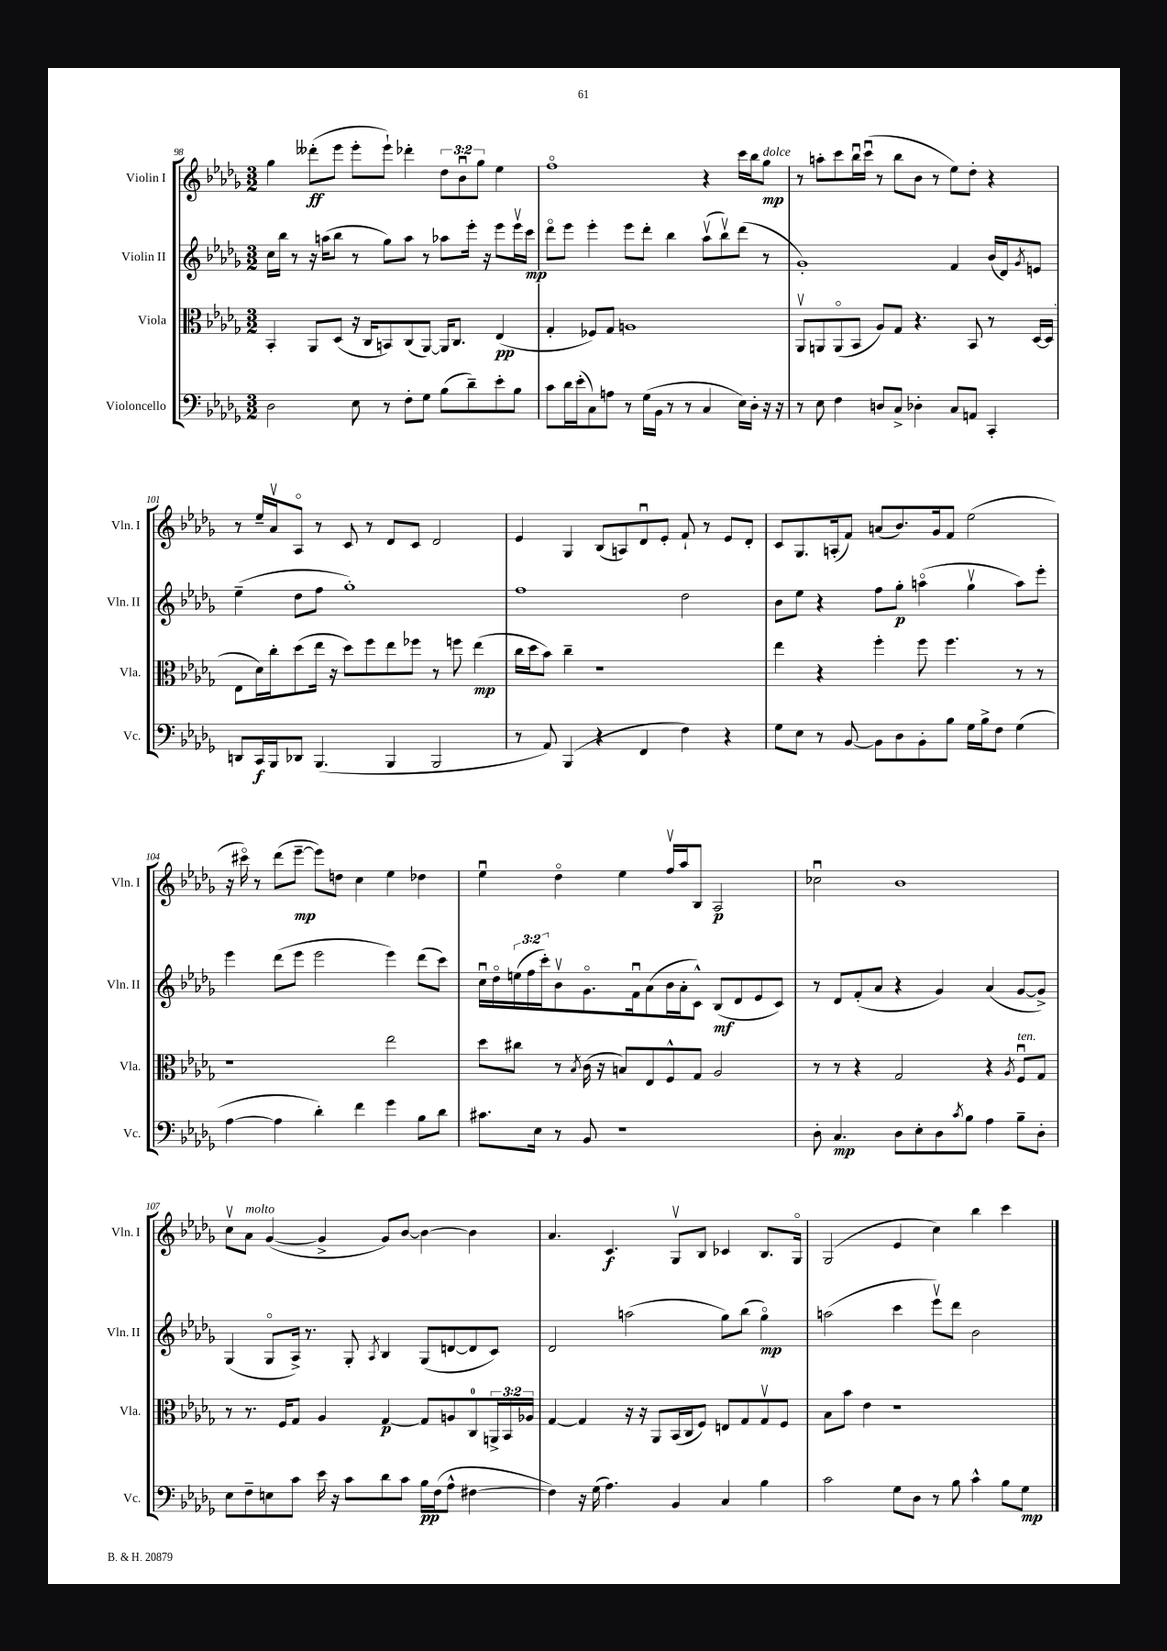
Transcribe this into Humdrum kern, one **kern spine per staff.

**kern	**dynam	**kern	**dynam	**kern	**dynam	**kern	**dynam
*part4	*part4	*part3	*part3	*part2	*part2	*part1	*part1
*staff4	*staff4	*staff3	*staff3	*staff2	*staff2	*staff1	*staff1
*I"Violoncello	*	*I"Viola	*	*I"Violin II	*	*I"Violin I	*
*I'Vc.	*	*I'Vla.	*	*I'Vln. II	*	*I'Vln. I	*
*clefF4	*	*clefC3	*	*clefG2	*	*clefG2	*
*k[b-e-a-d-g-]	*	*k[b-e-a-d-g-]	*	*k[b-e-a-d-g-]	*	*k[b-e-a-d-g-]	*
*M3/2	*	*M3/2	*	*M3/2	*	*M3/2	*
=98	=98	=98	=98	=98	=98	=98	=98
2D-\	.	4BB-'/	.	16cc\LL	.	4gg-\	.
.	.	.	.	16bb-\JJ	.	.	.
.	.	.	.	8r	.	.	.
.	.	8AA-/L	.	16r	.	(8ddd--X'\L	ff
.	.	.	.	(16aan\KL	.	.	.
.	.	(8D-/J	.	8bb-\J	.	8eee-\J	.
8E-\	.	16r	.	8r	.	8eee-'\L	.
.	.	16C/KL	.	.	.	.	.
8r	.	8BBn/)	.	8gg-\L)	.	8eee-`\J)	.
8F'\L	.	(8C/	.	8aa\J	.	4ddd-X'\	.
8G-\J	.	[8AA-/J)	.	8r	.	.	.
(8B-\L	.	16AA-/KL]	.	8aa-X\L	.	12dd-\L	.
.	.	8.C/J	.	.	.	.	.
.	.	.	.	.	.	12b-u\	.
8d-~\)	.	.	.	16eee-'\Jk	.	.	.
.	.	.	.	.	.	12gg-\J	.
.	.	.	.	16r	.	.	.
8e-'\	.	(4E-/	pp	8eee-\L	.	4ee-\	.
8B-\J	.	.	.	16eee-v\L	.	.	.
.	.	.	.	16ccc\JJ	mp	.	.
=99	=99	=99	=99	=99	=99	=99	=99
8c\L	.	4G-'/	.	8ddd-\L	.	1ff	.
16d-\L	.	.	.	8eee-\J	.	.	.
(16e-'\J	.	.	.	.	.	.	.
8C\)	.	8F-X/L)	.	4eee-'\	.	.	.
8An\J	.	8G-/J	.	.	.	.	.
8r	.	1An	.	8eee-\L	.	.	.
(16G-\LL	.	.	.	8ddd-'\J	.	.	.
16BB-\JJ	.	.	.	.	.	.	.
8r	.	.	.	4bb-\	.	.	.
8r	.	.	.	.	.	.	.
4C/	.	.	.	(8aa-v\L	.	4r	.
.	.	.	.	8bb-v\)	.	.	.
16E-\LL)	.	.	.	(8ddd-\J	.	16ccc\LL	.
16D-'\JJ	.	.	.	.	.	16bb-\J	.
!	!	!	!	!	!	!LO:TX:a:i:t=dolce	!
16r	.	.	.	8r	.	8gg-\J	mp
16r	.	.	.	.	.	.	.
=100	=100	=100	=100	=100	=100	=100	=100
8r	.	8AA-v/L	.	1g-')	.	8r	.
8E-\	.	8AAn/	.	.	.	8aan'\L	.
4F\	.	(8AA/	.	.	.	8ccc\	.
.	.	8BB-/J	.	.	.	16bb-u\L	.
.	.	.	.	.	.	(16cccu\JJ	.
8Dn/L	.	8A-/L)	.	.	.	8r	.
8C^/J	.	8G-/J	.	.	.	8bb-\L	.
4D-X'\	.	4.r	.	.	.	8b-\J	.
.	.	.	.	.	.	8r	.
8C/L	.	.	.	4f/	.	8ee-\L)	.
8AAn/J	.	8BB-/	.	.	.	8dd-'\J	.
4CC'/	.	8r	.	(16b-/LL	.	4r	.
.	.	.	.	16d-/J)	.	.	.
.	.	.	.	8qg-/	.	.	.
.	.	[16D-/LL	.	8en/J	.	.	.
.	.	(16D-/JJ]	.	.	.	.	.
!!LO:LB:g=z
=101	=101	=101	=101	=101	=101	=101	=101
8DDn/L	.	8E-\L	.	(4ee-~\	.	8r	.
16CC/L	f	16d-\L)	.	.	.	16ee-~/LL	.
16BBB-/J	.	16cc'\J	.	.	.	16a-v/J	.
8DD-X/J	.	(8dd-\	.	8dd-\L	.	8A-/J	.
(4.BBB-/	.	16ee-\Jk	.	8ff\J	.	8r	.
.	.	16r	.	.	.	.	.
.	.	8dd-\L)	.	1gg-')	.	8c/	.
.	.	8ff\	.	.	.	8r	.
4BBB-/	.	8ee-\	.	.	.	8d-/L	.
.	.	8ff-X\J	.	.	.	8c/J	.
2BBB-/	.	8r	.	.	.	2d-/	.
.	.	8ffn\	.	.	.	.	.
.	.	(4ee-\	mp	.	.	.	.
=102	=102	=102	=102	=102	=102	=102	=102
8r	.	16cc\LL	.	1ff	.	4e-/	.
.	.	16dd-\J	.	.	.	.	.
8AA-/)	.	8b-\J)	.	.	.	.	.
(4BBB-/	.	4cc~\	.	.	.	4G-/	.
4r	.	1r	.	.	.	(8B-/L	.
.	.	.	.	.	.	8An/)	.
4FF/	.	.	.	.	.	8d-u/	.
.	.	.	.	.	.	8e-'/J	.
4F\)	.	.	.	2dd-\	.	8f`/	.
.	.	.	.	.	.	8r	.
4r	.	.	.	.	.	8e-/L	.
.	.	.	.	.	.	8d-'/J	.
=103	=103	=103	=103	=103	=103	=103	=103
8G-\L	.	4ee-\	.	8b-\L	.	8c/L	.
8E-\J	.	.	.	8ee-\J	.	8.G-/	.
8r	.	4r	.	4r	.	.	.
.	.	.	.	.	.	(16An'/k	.
[8BB-/	.	.	.	.	.	8f/J)	.
8BB-\L]	.	4ff'\	.	8ff\L	.	(8an/L	.
8D-\	.	.	.	8gg-'\J	p	8.b-/)	.
8BB-'\	.	8ff\	.	(4aan\	.	.	.
.	.	.	.	.	.	16g-/k	.
8B-\J	.	4.ff\	.	.	.	8f/J	.
16G-\LL	.	.	.	4gg-v\	.	(2ee-\	.
16B-^\J	.	.	.	.	.	.	.
8F\J	.	.	.	.	.	.	.
(4G-\	.	8r	.	8aa\L)	.	.	.
.	.	8r	.	8eee-'\J	.	.	.
!!LO:LB:g=z
=104	=104	=104	=104	=104	=104	=104	=104
[4A-\	.	1r	.	4eee-\	.	16r	.
.	.	.	.	.	.	16ccc#X\)	.
.	.	.	.	.	.	8r	.
4A-\]	.	.	.	(8ddd-\L	.	(8ddd-\L	.
.	.	.	.	8eee-\J	.	[8eee-~\J	mp
4d-'\)	.	.	.	2eee-\	.	8eee-\L])	.
.	.	.	.	.	.	8ddn\J	.
4f\	.	.	.	.	.	4cc\	.
4g-\	.	2ee-\	.	4eee-\)	.	4ee-\	.
8B-\L	.	.	.	(8ddd-\L	.	4dd-X\	.
8d-\J	.	.	.	8ccc\J)	.	.	.
=105	=105	=105	=105	=105	=105	=105	=105
8.c#X\L	.	8dd-\L	.	16ccu\LL	.	4ee-u\	.
.	.	.	.	16dd-\	.	.	.
.	.	8cc#X\J	.	(24een\	.	.	.
.	.	.	.	24ff\	.	.	.
16E-\Jk	.	.	.	.	.	.	.
.	.	.	.	24ccc'\J)	.	.	.
8r	.	8r	.	8b-v\	.	4dd-\	.
.	.	8qB-/	.	.	.	.	.
8BB-/	.	(16c\	.	8.g-\	.	.	.
.	.	16r	.	.	.	.	.
1r	.	8Bn/L)	.	.	.	4ee-\	.
.	.	.	.	16fu\k	.	.	.
.	.	8E-/	.	(8a-\	.	.	.
.	.	8F^^/	.	16b-\L	.	16ffv/LL	.
.	.	.	.	16a-'\J	.	16aa-/J	.
.	.	8G-/J	.	8c^^\J)	.	8B-/J	.
.	.	2A-/	.	(8B-/L	mf	2A-/	p
.	.	.	.	8d-/	.	.	.
.	.	.	.	8e-/	.	.	.
.	.	.	.	8c/J)	.	.	.
=106	=106	=106	=106	=106	=106	=106	=106
8D-'\	.	8r	.	8r	.	2cc-Xu\	.
4.C/	mp	8r	.	8d-/L	.	.	.
.	.	4r	.	(8f'/	.	.	.
.	.	.	.	8a-/J	.	.	.
8D-\L	.	2G-/	.	4r	.	1b-	.
8E-'\	.	.	.	.	.	.	.
8D-\	.	.	.	4g-/)	.	.	.
8qc/	.	.	.	.	.	.	.
8B-\J	.	.	.	.	.	.	.
4A-\	.	4r	.	(4a-/	.	.	.
.	.	8qA-/	.	.	.	.	.
!	!	!LO:TX:a:i:t=ten.	!	!	!	!	!
8B-~\L	.	8Fu/L	.	[8g-/L	.	.	.
8D-'\J	.	8G-/J	.	8g-^/J])	.	.	.
!!LO:LB:g=z
=107	=107	=107	=107	=107	=107	=107	=107
8E-\L	.	8r	.	(4G-/	.	8ccv\L	.
!	!	!	!	!	!	!LO:TX:a:i:t=molto	!
8F~\	.	8.r	.	.	.	8a-\J	.
8En\	.	.	.	8G-/L	.	([4g-/	.
.	.	16F/KL	.	.	.	.	.
8c\J	.	8G-/J	.	16A-^/Jk)	.	.	.
.	.	.	.	8.r	.	.	.
16e-\	.	4A-/	.	.	.	4g-^/]	.
16r	.	.	.	.	.	.	.
8c\L	.	.	.	8G-'/	.	.	.
.	.	.	.	8qA-/	.	.	.
8d-\	.	[4G-/	p	4B-/	.	8g-/L)	.
8c\J	.	.	.	.	.	[8b-/J	.
16B-\LL	pp	8G-/L]	.	(8G-/L	.	4b-\_	.
(16F\J	.	.	.	.	.	.	.
8A-^^\J	.	8An/	.	[8dn/	.	.	.
[4F#X\	.	8C/	.	8d/]	.	4b-\]	.
.	.	24AAn^/L	.	8c/J)	.	.	.
.	.	24BB-/	.	.	.	.	.
.	.	24A-X/JJ	.	.	.	.	.
=108	=108	=108	=108	=108	=108	=108	=108
4F#\])	.	[4G-/	.	2d-/	.	4.a-/	.
16r	.	4G-/]	.	.	.	.	.
(16G-\	.	.	.	.	.	.	.
4.A-\)	.	.	.	.	.	4.c/	f
.	.	16r	.	(2aan\	.	.	.
.	.	16r	.	.	.	.	.
.	.	8AA-/L	.	.	.	.	.
4BB-/	.	(16BB-/L	.	.	.	8G-v/L	.
.	.	16C/J	.	.	.	.	.
.	.	8F/J)	.	.	.	8B-/J	.
4C/	.	8En/L	.	8gg-\L)	.	4c-X/	.
.	.	8G-/	.	(8bb-\J	.	.	.
4B-\	.	8G-v/	.	4gg-\)	mp	8.B-/L	.
.	.	8F/J	.	.	.	.	.
.	.	.	.	.	.	16G-/Jk	.
=109	=109	=109	=109	=109	=109	=109	=109
2c\	.	8B-\L	.	(2aan\	.	(2G-/	.
.	.	8b-\J	.	.	.	.	.
.	.	4e-\	.	.	.	.	.
8G-\L	.	1r	.	4ccc\	.	4e-/	.
8D-\J	.	.	.	.	.	.	.
8r	.	.	.	8eee-v\L)	.	4cc\)	.
8B-\	.	.	.	8ddd-\J	.	.	.
4c^^\	.	.	.	2b-\	.	4bb-\	.
8B-\L	.	.	.	.	.	4ccc\	.
8G-\J	mp	.	.	.	.	.	.
==	==	==	==	==	==	==	==
*-	*-	*-	*-	*-	*-	*-	*-
